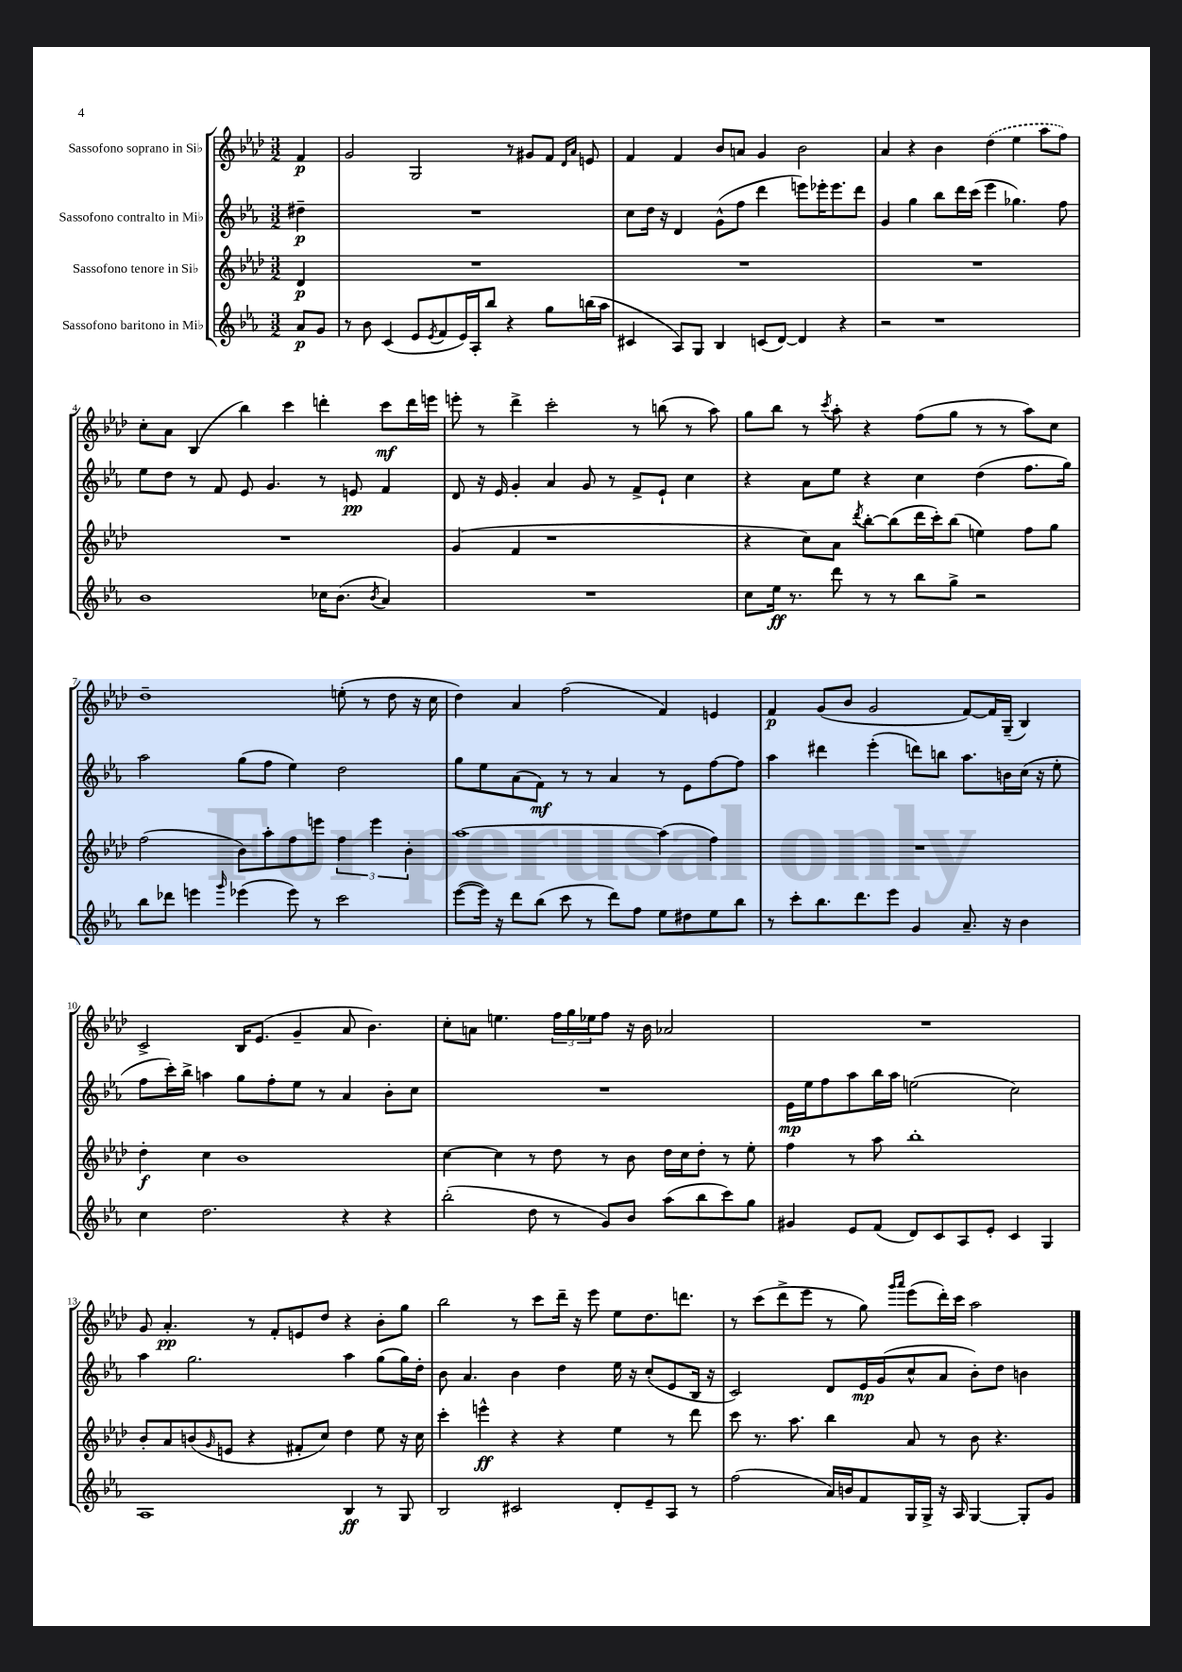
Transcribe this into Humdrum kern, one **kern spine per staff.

**kern	**dynam	**kern	**dynam	**kern	**dynam	**kern	**dynam
*part4	*part4	*part3	*part3	*part2	*part2	*part1	*part1
*staff4	*staff4	*staff3	*staff3	*staff2	*staff2	*staff1	*staff1
*I"Sassofono baritono in Mi♭	*	*I"Sassofono tenore in Si♭	*	*I"Sassofono contralto in Mi♭	*	*I"Sassofono soprano in Si♭	*
*clefG2	*	*clefG2	*	*clefG2	*	*clefG2	*
*k[b-e-a-]	*	*k[b-e-a-d-]	*	*k[b-e-a-]	*	*k[b-e-a-d-]	*
*M3/2	*	*M3/2	*	*M3/2	*	*M3/2	*
=	=	=	=	=	=	=	=
8a-/L	p	4d-/	p	4dd#X~\	p	4f/	p
8g/J	.	.	.	.	.	.	.
=1	=1	=1	=1	=1	=1	=1	=1
8r	.	1.r	.	1.r	.	2g/	.
8b-\	.	.	.	.	.	.	.
(4c/	.	.	.	.	.	.	.
8e-/L	.	.	.	.	.	2G/	.
8qe-/	.	.	.	.	.	.	.
8f/	.	.	.	.	.	.	.
16e-/L)	.	.	.	.	.	.	.
16A-'/J	.	.	.	.	.	.	.
8bb-/J	.	.	.	.	.	.	.
4r	.	.	.	.	.	8r	.
.	.	.	.	.	.	8g#X/L	.
8gg\L	.	.	.	.	.	8f/J	.
.	.	.	.	.	.	16qqd-/LL	.
.	.	.	.	.	.	16qqa-/JJ	.
(16bbn\L	.	.	.	.	.	8en/	.
16aa-\JJ	.	.	.	.	.	.	.
=2	=2	=2	=2	=2	=2	=2	=2
4c#X/	.	1.r	.	8cc\L	.	4f/	.
.	.	.	.	16dd\Jk	.	.	.
.	.	.	.	16r	.	.	.
8A-/L)	.	.	.	4d/	.	4f/	.
8G/J	.	.	.	.	.	.	.
4B-/	.	.	.	(8g^^\L	.	8b-/L	.
.	.	.	.	8ff\J	.	8an/J	.
(8cn/L	.	.	.	4ddd\	.	4g/	.
[8d/J)	.	.	.	.	.	.	.
4d/]	.	.	.	8eeen\L)	.	2b-\	.
.	.	.	.	16eee-X'\K	.	.	.
.	.	.	.	8.eee-\	.	.	.
4r	.	.	.	.	.	.	.
.	.	.	.	8ddd\J	.	.	.
=3	=3	=3	=3	=3	=3	=3	=3
2r	.	1.r	.	4g/	.	4a-/	.
.	.	.	.	4gg\	.	4r	.
1r	.	.	.	8bb-\L	.	4b-\	.
.	.	.	.	16ddd\L	.	.	.
.	.	.	.	(16ccc\JJ	.	.	.
.	.	.	.	4eee-\	.	(4dd-\	.
.	.	.	.	4.gg-X\)	.	4ee-\	.
.	.	.	.	.	.	8aa-\L	.
.	.	.	.	8ff\	.	8ff\J)	.
!!LO:LB:g=z
=4	=4	=4	=4	=4	=4	=4	=4
1b-	.	1.r	.	8ee-\L	.	8cc'\L	.
.	.	.	.	8dd\J	.	8a-\J	.
.	.	.	.	8r	.	(4B-/	.
.	.	.	.	8f/	.	.	.
.	.	.	.	8e-/	.	4bb-\)	.
.	.	.	.	4.g/	.	.	.
.	.	.	.	.	.	4ccc\	.
16cc-X\KL	.	.	.	8r	.	4dddn'\	.
(8.b-\J	.	.	.	.	.	.	.
.	.	.	.	8en/	pp	.	.
8qb-/	.	.	.	.	.	.	.
4a-/)	.	.	.	4f/	.	8ccc\L	mf
.	.	.	.	.	.	16ddd\L	.
.	.	.	.	.	.	16eeen\JJ	.
=5	=5	=5	=5	=5	=5	=5	=5
1.r	.	(4g/	.	8d/	.	8eeen'\	.
.	.	.	.	16r	.	8r	.
.	.	.	.	16e-/	.	.	.
.	.	4f/	.	4g'/	.	4ddd-^\	.
.	.	1r	.	4a-/	.	2ccc'\	.
.	.	.	.	8g/	.	.	.
.	.	.	.	8r	.	.	.
.	.	.	.	8f^/L	.	8r	.
.	.	.	.	8e-`/J	.	(8bbn\	.
.	.	.	.	4cc\	.	8r	.
.	.	.	.	.	.	8aa-\)	.
=6	=6	=6	=6	=6	=6	=6	=6
8cc\L	.	4r	.	4r	.	8gg\L	.
16ee-\Jk	ff	.	.	.	.	8bb-\J	.
8.r	.	.	.	.	.	.	.
.	.	8cc\L)	.	8a-\L	.	8r	.
.	.	.	.	.	.	8qccc/	.
8ddd\	.	8a-\J	.	8ee-\J	.	8aa-'\	.
.	.	8qddd-/	.	.	.	.	.
8r	.	[8bb-'\L	.	4r	.	4r	.
8r	.	(8bb-\]	.	.	.	.	.
8bb-\L	.	16ddd-\L	.	4cc\	.	(8ff\L	.
.	.	16ccc'\J)	.	.	.	.	.
8gg^\J	.	(8bb-\J	.	.	.	8gg\J	.
2r	.	4een\)	.	(4dd\	.	8r	.
.	.	.	.	.	.	8r	.
.	.	8ff\L	.	8.ff\L	.	8aa-\L)	.
.	.	8gg\J	.	.	.	8cc\J	.
.	.	.	.	16gg\Jk)	.	.	.
!!LO:LB:g=z
=7	=7	=7	=7	=7	=7	=7	=7
8bb-\L	.	(2ff\	.	2aa-\	.	1dd-~	.
8ddd-X\J	.	.	.	.	.	.	.
4eeen\	.	.	.	.	.	.	.
16qqggg/	.	.	.	.	.	.	.
(4eee-X\	.	8b-\L)	.	(8gg\L	.	.	.
.	.	8aa-'\	.	8ff\J	.	.	.
8eee-\)	.	8ff\	.	4ee-\)	.	.	.
8r	.	8eeen\J	.	.	.	.	.
2ccc\	.	6ff\	.	2dd\	.	(8een'\	.
.	.	.	.	.	.	8r	.
.	.	6eee\	.	.	.	.	.
.	.	.	.	.	.	8dd-\	.
.	.	6b-'\	.	.	.	.	.
.	.	.	.	.	.	16r	.
.	.	.	.	.	.	16cc\	.
=8	=8	=8	=8	=8	=8	=8	=8
([8eee-\L	.	[1aa-	.	8gg\L	.	4dd-\)	.
16eee-\Jk])	.	.	.	8ee-\	.	.	.
16r	.	.	.	.	.	.	.
8ddd\L	.	.	.	(8a-\	.	4a-/	.
(8bb-\J	.	.	.	8f\J)	mf	.	.
8ccc\	.	.	.	8r	.	(2ff\	.
8r	.	.	.	8r	.	.	.
8ddd\L)	.	.	.	4a-/	.	.	.
8ff\J	.	.	.	.	.	.	.
8ee-\L	.	(4aa-\]	.	8r	.	4f/)	.
8dd#X\	.	.	.	8e-\L	.	.	.
8ee-\	.	4ff\)	.	[8ff\	.	4en/	.
8bb-\J	.	.	.	8ff\J]	.	.	.
=9	=9	=9	=9	=9	=9	=9	=9
8r	.	1.r	.	4aa-\	.	4f/	p
8ccc'\L	.	.	.	.	.	.	.
8.bb-\	.	.	.	4ddd#X\	.	(8g/L	.
.	.	.	.	.	.	8b-/J	.
8.ddd\	.	.	.	.	.	.	.
.	.	.	.	(4eee-'\	.	2g/	.
8eee-\J	.	.	.	.	.	.	.
4g/	.	.	.	8dddn\L)	.	.	.
.	.	.	.	8bbn\J	.	.	.
8.a-~/	.	.	.	8.aa-\L	.	[8f/L)	.
.	.	.	.	.	.	16f/L]	.
16r	.	.	.	16bn\L	.	(16G~/JJ	.
4b-\	.	.	.	(16cc\JJ	.	4B-/)	.
.	.	.	.	16r	.	.	.
.	.	.	.	8ee-'\	.	.	.
!!LO:LB:g=z
=10	=10	=10	=10	=10	=10	=10	=10
4cc\	.	4dd-'\	f	8ff\L	.	2c^/	.
.	.	.	.	16ccc'\L)	.	.	.
.	.	.	.	16bb-^\JJ	.	.	.
2.dd\	.	4cc\	.	4aan\	.	.	.
.	.	1b-	.	8gg\L	.	16B-/KL	.
.	.	.	.	.	.	(8.e-/J	.
.	.	.	.	8ff'\	.	.	.
.	.	.	.	8ee-\J	.	4g~/	.
.	.	.	.	8r	.	.	.
4r	.	.	.	4a-/	.	8a-/	.
.	.	.	.	.	.	4.b-\)	.
4r	.	.	.	8b-'\L	.	.	.
.	.	.	.	8cc\J	.	.	.
=11	=11	=11	=11	=11	=11	=11	=11
(2bb-'\	.	[4cc\	.	1.r	.	8cc'\L	.
.	.	.	.	.	.	8an\J	.
.	.	4cc\]	.	.	.	4.een\	.
8dd\	.	8r	.	.	.	.	.
8r	.	8dd-\	.	.	.	24ff\LL	.
.	.	.	.	.	.	24gg\	.
.	.	.	.	.	.	24ee-X\J	.
8g/L)	.	8r	.	.	.	8ff\J	.
8b-/J	.	8b-\	.	.	.	16r	.
.	.	.	.	.	.	16b-\	.
(8aa-\L	.	16dd-\LL	.	.	.	2a-X/	.
.	.	16cc\J	.	.	.	.	.
8bb-\	.	8dd-'\J	.	.	.	.	.
8ccc\)	.	8r	.	.	.	.	.
8gg\J	.	8ee-'\	.	.	.	.	.
=12	=12	=12	=12	=12	=12	=12	=12
4g#X/	.	4ff\	.	16e-\LL	mp	1.r	.
.	.	.	.	16ee-\J	.	.	.
.	.	.	.	8ff\	.	.	.
8e-/L	.	8r	.	8aa-\	.	.	.
(8f/J	.	8aa-\	.	16bb-\L	.	.	.
.	.	.	.	16aa-\JJ	.	.	.
8d/L)	.	1bb-'	.	(2een\	.	.	.
8c/	.	.	.	.	.	.	.
8A-/	.	.	.	.	.	.	.
8e-'/J	.	.	.	.	.	.	.
4c/	.	.	.	2cc\)	.	.	.
4G/	.	.	.	.	.	.	.
!!LO:LB:g=z
=13	=13	=13	=13	=13	=13	=13	=13
1A-	.	8b-'/L	.	4aa-\	.	8g/	.
.	.	8a-/	.	.	.	4.a-'/	pp
.	.	(8bn/	.	2.gg\	.	.	.
.	.	16qqg/	.	.	.	.	.
.	.	8en/J	.	.	.	.	.
.	.	4r	.	.	.	8r	.
.	.	.	.	.	.	8f'/L	.
.	.	8f#X'/L	.	.	.	8en/	.
.	.	8cc/J)	.	.	.	8dd-/J	.
4B-/	ff	4dd-\	.	4aa-\	.	4r	.
8r	.	8ee-\	.	(8gg\L	.	8b-'\L	.
8G/	.	16r	.	16gg\L)	.	8gg\J	.
.	.	16cc\	.	16dd'\JJ	.	.	.
=14	=14	=14	=14	=14	=14	=14	=14
2B-/	.	4ccc'\	.	8b-\	.	2bb-\	.
.	.	.	.	4.a-/	.	.	.
.	.	4eeen^^\	ff	.	.	.	.
2c#X/	.	4r	.	4b-\	.	8r	.
.	.	.	.	.	.	8ccc\L	.
.	.	4r	.	4dd\	.	16ddd-~\Jk	.
.	.	.	.	.	.	16r	.
.	.	.	.	.	.	8eee-\	.
8d'/L	.	4ee-\	.	16ee-\	.	8ee-\L	.
.	.	.	.	16r	.	.	.
8e-~/	.	.	.	(8cc'/L	.	8.dd-\	.
8A-/J	.	8r	.	8e-/	.	.	.
.	.	.	.	.	.	8.dddn\J	.
8r	.	8ddd-\	.	16B-/Jk	.	.	.
.	.	.	.	16r	.	.	.
=15	=15	=15	=15	=15	=15	=15	=15
(2ff\	.	8ccc\	.	2c/)	.	8r	.
.	.	8.r	.	.	.	(8ccc\L	.
.	.	.	.	.	.	8ddd-^\	.
.	.	8.aa-\	.	.	.	.	.
.	.	.	.	.	.	8eee-\J	.
16a-/LL)	.	4bb-\	.	8d/L	.	8r	.
16bn/J	.	.	.	.	.	.	.
8f/	.	.	.	16e-/L	mp	8gg\)	.
.	.	.	.	(16g/J	.	.	.
.	.	.	.	.	.	16qqggg/LL	.
.	.	.	.	.	.	16qqaaa-/JJ	.
16G/L	.	8a-/	.	8cc^^/	.	(8eee-\L	.
16G^/JJ	.	.	.	.	.	.	.
16r	.	8r	.	8a-/J	.	16ddd-'\L)	.
16A-/	.	.	.	.	.	16ccc\JJ	.
[4G/	.	8b-\	.	8b-'\L)	.	2aa-\	.
.	.	4.r	.	8dd\J	.	.	.
8G'/L]	.	.	.	4bn\	.	.	.
8g/J	.	.	.	.	.	.	.
==	==	==	==	==	==	==	==
*-	*-	*-	*-	*-	*-	*-	*-
